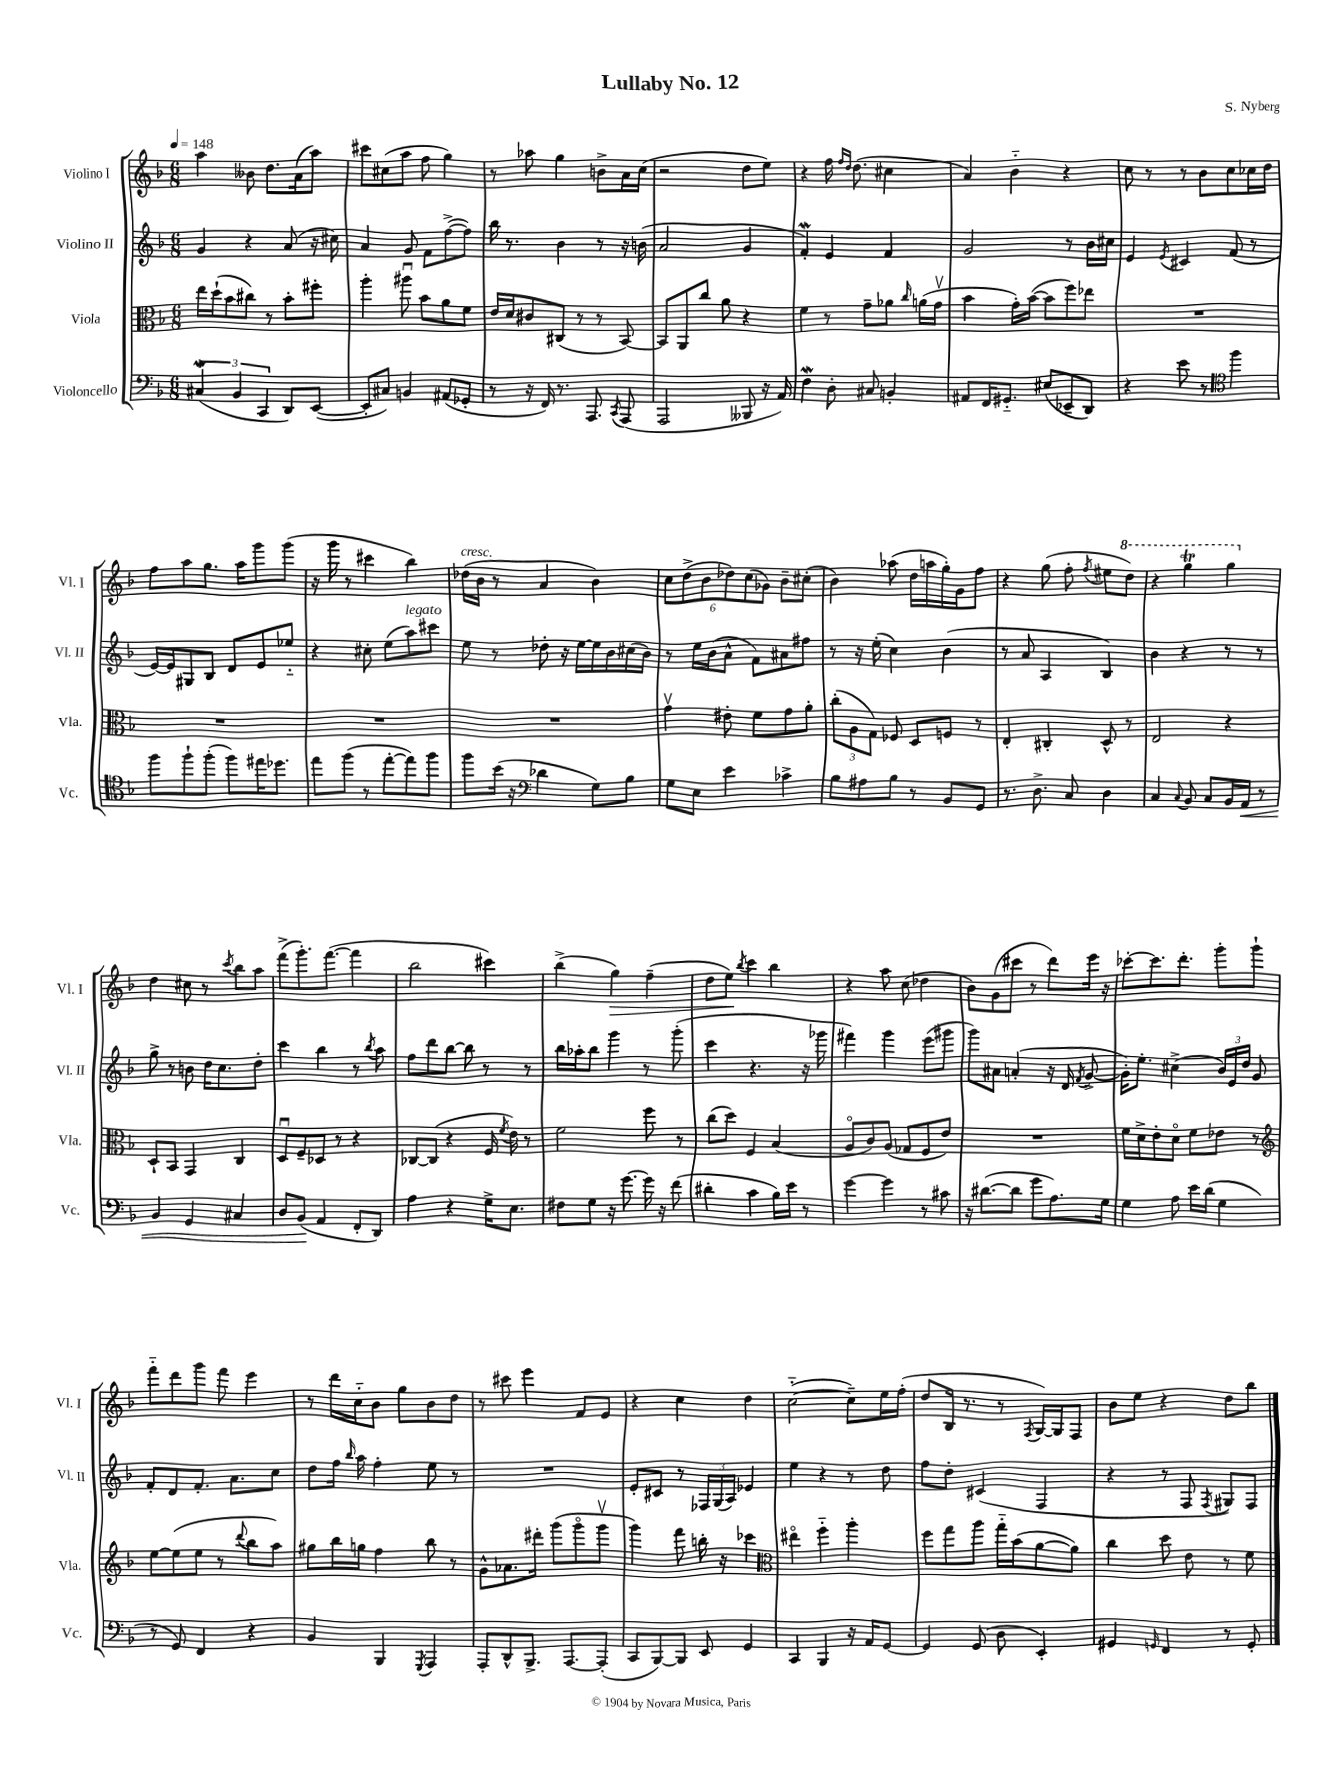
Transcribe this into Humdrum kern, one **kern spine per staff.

**kern	**kern	**kern	**kern
*staff4	*staff3	*staff2	*staff1
*clefF4	*clefC3	*clefG2	*clefG2
*k[b-]	*k[b-]	*k[b-]	*k[b-]
*M6/8	*M6/8	*M6/8	*M6/8
*MM148	*MM148	*MM148	*MM148
(6C#/	16ee\LL	4g/	4aa\
.	(16dd`\J	.	.
.	8b-\	.	.
6BB-/	.	.	.
.	8cc#\J)	4r	8b--\
6CC/	.	.	.
.	8r	.	8.dd\L
8DD/L)	8b-'\L	(8a/	.
.	.	.	(16a\k
([8EE/J	8ff#'\J	16r	8aa\J)
.	.	16cc#\)	.
=	=	=	=
8EE'/]L	4aa'\	4a/	8ccc#\L
8C#/J)	.	.	(8cc#\
4BB/	8aa#u\	8g/	8aa\J
.	8b-\L	8f\L	8ff\
(8AA#/L	8a\	([8ff^\	4gg\)
8GG-'/J	8f\J	8ff\]J)	.
=	=	=	=
8r	16e/LL	16bb-\	8r
.	16d/J	8.r	.
16r	8c#/	.	8aa-\
16FF/)	.	.	.
8.r	(8C#/J	4b-\	4gg\
.	8r	.	.
8.AAA/	.	.	.
.	8r	8r	8b^\L
8qCC/	.	.	.
(8AAA/	[8BB-/)	16r	16a\L
.	.	(16b\	(16cc\JJ
=	=	=	=
2AAA/	8BB-/]L	2a/	2r
.	8AA/	.	.
.	8cc/J	.	.
.	8a\	.	.
8BBB--/	4r	4g/	8dd\L
16r	.	.	8ee\J)
16AA/)	.	.	.
=	=	=	=
4F\	4f\	4f'/)	4r
8D'\	8r	4e/	16ff\
.	.	.	16qqff/LL
.	.	.	16qqdd/JJ
.	.	.	(8.dd\
8C#/	8g~\L	.	.
4BB'/	8a-\J	4f/	4cc#\
.	16qqcc/	.	.
.	(16a\LL	.	.
.	16gv\JJ	.	.
=	=	=	=
8AA#/L	4b-\	2g/	4a/)
16FF/K	.	.	.
8.GG#'~/J	.	.	.
.	16g'\LL)	.	4b-'~\
.	([16b-\JJ	.	.
(8E#/L	8b-\]L	.	.
8EE-~/	8ff\)	8r	4r
8DD/J)	8ee-\J	16b-\LL	.
.	.	16cc#\JJ	.
=	=	=	=
4r	2.r	4e/	8cc\
.	.	.	8r
.	.	8qe/	.
8e\	.	4c#/	8r
8r	.	.	8b-\L
*clefC4	*	*	*
4ff\	.	(8f/	8cc\
.	.	8r	16cc-\L
.	.	.	16dd\JJ
=	=	=	=
8ff\L	2.r	[16e/LL)	8ff\L
.	.	16e/]J	.
8ff`\	.	8G#/	8aa\
(8ff'\J	.	8B-/J	8.gg\J
8ff\L)	.	8d/L	.
.	.	.	16aa\LK
16ee#\K	.	8e/	8ggg\
8.dd-\J	.	.	.
.	.	8ee-'~/J	(8ggg\J
=	=	=	=
8ee\L	2.r	4r	16r
.	.	.	16ggg\
(8ff\J	.	.	8r
8r	.	8cc#'\	4ccc#\
[8ee'\L	.	(8ee\L	.
8ee\])	.	8aa\)	4bb-\)
8ff\J	.	8ccc#\J	.
=	=	=	=
8ff\L	2.r	8ee\	(16dd-\LL
.	.	.	16b-\JJ
(16b-\Jk	.	8r	8r
16r	.	.	.
*clefF4	*	*	*
4d-\	.	8dd-'\	4a/
.	.	16r	.
.	.	[16ee\LL	.
8G\L)	.	16ee\]	4b-\)
.	.	16b-\	.
8B-\J	.	(16cc#\	.
.	.	16b-\JJ)	.
=	=	=	=
8G\L	4gv\	8r	12cc\L
.	.	.	(12dd^\
8E\J	.	16ee\LL	.
.	.	.	12b-\
.	.	(16b-\J	.
4e\	8e#'\	8a^^\J	12dd-\)
.	.	.	(12cc\
.	8f\L	8f\L)	.
.	.	.	12g-\J)
4c-^\	8g\	8a#\	8b-~\L
.	8a'\J	8ff#\J	(8cc#'\J
=	=	=	=
8B-\L	(12cc'\L	8r	4b-\)
.	12A\	.	.
8A#\	.	16r	.
.	12G\J)	.	.
.	.	(16ee'\	.
8B-\J	8F-/	4cc\)	(8aa-\
8r	8D/L	.	16dd\LL
.	.	.	16aa\
8BB-/L	8F/J	(4b-\	16gg'\)
.	.	.	16g\J
8GG/J	8r	.	8ff\J
=	=	=	=
8.r	4E'/	8r	4r
.	.	8a/	.
8.D^\	.	.	.
.	4C#'/	4A/	(8gg\
8C/	.	.	8ff'\
.	.	.	8qff/
4D\	8D^^/	4B-/)	8ee#\L
.	8r	.	8ddd\J)
=	=	=	=
4C/	2E/	4b-\	4r
8qqC/	.	.	.
8BB-/	.	4r	4ggg\
8C/L	.	.	.
16BB-/L	4r	8r	4ggg\
16AA/JJ	.	.	.
8r	.	8r	.
=	=	=	=
4BB-/	8D`/L	8gg^\	4dd\
.	8BB-/J	8r	.
4GG/	4GG/	8b\	8cc#\
.	.	16dd\LK	8r
.	.	8.cc\	.
.	.	.	8qccc/
4C#/	4C/	.	8bb-\L
.	.	8dd'\J	8aa\J
=	=	=	=
8D/L	8Du/L	4ccc\	(8fff^\L
(8BB-/J	8F~/	.	8.ggg'\)
4AA/	8D-/J	4bb-\	.
.	.	.	([8.fff\J
.	8r	.	.
8FF'/L	4r	8r	4fff\]
.	.	8qbb-/	.
8DD/J)	.	8aa\	.
=	=	=	=
4A\	[8C-/L	8ff\L	2bb-\
.	(8C-/]J	8ddd\	.
4r	4r	[8bb-\J	.
.	.	8bb-\]	.
16G^\LK	16F/	8r	4ccc#\)
.	8qf/	.	.
8.E\J	16e\)	.	.
.	8r	8r	.
=	=	=	=
8F#\L	2f\	16bb-\LL	(4bb-^\
.	.	16aa-'\J	.
8G\J	.	8bb-\J	.
16r	.	4ggg\	4gg\)
[8.g\	.	.	.
16g\]	8ff\	8r	(4ff~\
16r	.	.	.
(8f\	8r	(8ggg'\	.
=	=	=	=
4d#'\	(8cc\L	4ccc\	8dd\L
.	8dd\J)	.	8ee\J)
.	.	.	8qbb-/
4c\	4F/	4.r	4ccc\
16B-\LL)	(4B-/	.	4bb-\
16e\JJ	.	.	.
8r	.	16r	.
.	.	16ggg-\	.
=	=	=	=
[4g\	8Ao/L	4fff#\)	4r
.	8c/)	.	.
4g\]	(8A/J	4ggg\	8aa\
.	8G-/L	.	(8cc\
8r	8F/	(8eee\L	4dd-\
8c#\	8e/J)	8ggg#\J	.
=	=	=	=
16r	2.r	8ggg\L)	8b-\L)
([8.d#\L	.	.	.
.	.	8a#\J	(8g\
8d#\]J	.	(4a'/	8ccc#\J
8g\L	.	.	8r
8.A\)	.	16r	8ddd\L)
.	.	16d/	.
.	.	8qf/	.
.	.	[8g^/	16eee\Jk
16G\Jk	.	.	16r
=	=	=	=
4G\	16f\LL	16g'\]LK)	[8ccc-'\L
.	16d^\J	8.ee'\J	.
.	8e'\	.	8.ccc-\]
8A\	8do\J	(4cc#^\	.
.	.	.	8.ddd'\J
16e\LL	8f\L	.	.
(16d\JJ	.	.	.
4G\	8e-\J	24b-/LL)	8ggg'\L
.	.	24e/	.
.	.	24dd/JJ	.
.	8r	8g/	8ggg`\J
=	=	=	=
*	*clefG2	*	*
8r	[8ee\L	8f'/L	8fff'~\L
8GG/)	(8ee\]	8d/	8ddd\
4FF/	8ee\J	8.f'/J	8ggg\J
.	8r	.	8fff\
.	.	8.a\L	.
.	8qqddd/	.	.
4r	8bb-\L	.	4eee\
.	8aa\J)	8cc\J	.
=	=	=	=
4BB-/	8gg#\L	8dd\L	8r
.	16bb-\L	16ff\Jk	16ddd\LL
.	.	16qqbb-/	.
.	16gg\JJ	16aa\	16cc'~\J
4BBB-/	4ff\	4ff'\	8b-\J
.	.	.	8gg\L
8qGGG/	.	.	.
4AAA/	8bb-\	8ee\	8b-\
.	8r	8r	8dd\J
=	=	=	=
8AAA'/L	8g^^\L	2.r	8r
8DD^^/	8.a-\	.	8ccc#\
8.BBB-^/J	.	.	4eee\
.	16ddd#'\Jk	.	.
.	(8ggg\L	.	.
[8.AAA/L	.	.	.
.	8gggo\	.	8f/L
(8AAA'/]J	8gggv\J	.	8e/J
=	=	=	=
8CC/L	4ggg\)	8e'/L	4r
[8BBB-/)	.	8c#/J	.
8BBB-/]J	8fff\	8r	4cc\
8EE/	16bb'\	24F-/LL	.
.	.	(24G/	.
.	16r	.	.
.	.	24A/JJ)	.
4GG/	4ccc-\	4e-/	4dd\
=	=	=	=
*	*clefC3	*	*
4CC/	4ee#o\	4ee\	([2cc'~\
4BBB-/	4ff'~\	4r	.
16r	4aa'\	8r	8cc~\]L)
16AA/LK	.	.	.
[8GG/J	.	8dd\	16ee\L
.	.	.	(16ff'\JJ
=	=	=	=
4GG/]	8ff\L	8ff\L	8dd/L
.	8gg\	8dd'\J	16B-/Jk
.	.	.	8.r
(8GG/	8aa\J	(4c#/	.
8D\	16gg'~\LL	.	8r
.	(16b-\J	.	.
.	.	.	8qF/
4EE'/)	[8a\	4F/	[16G/LL)
.	.	.	16G/]J
.	8a\]J)	.	8F/J
=	=	=	=
4GG#/	4cc\	4r	8b-\L
.	.	.	8ee\J
16qqGG/	.	.	.
4FF/	8dd\	8r	4r
.	8e\	8F/	.
.	.	8qF/	.
8r	8r	8G#/L)	8dd\L
8GG'/	8f\	8F/J	8bb-\J
==	==	==	==
*-	*-	*-	*-
